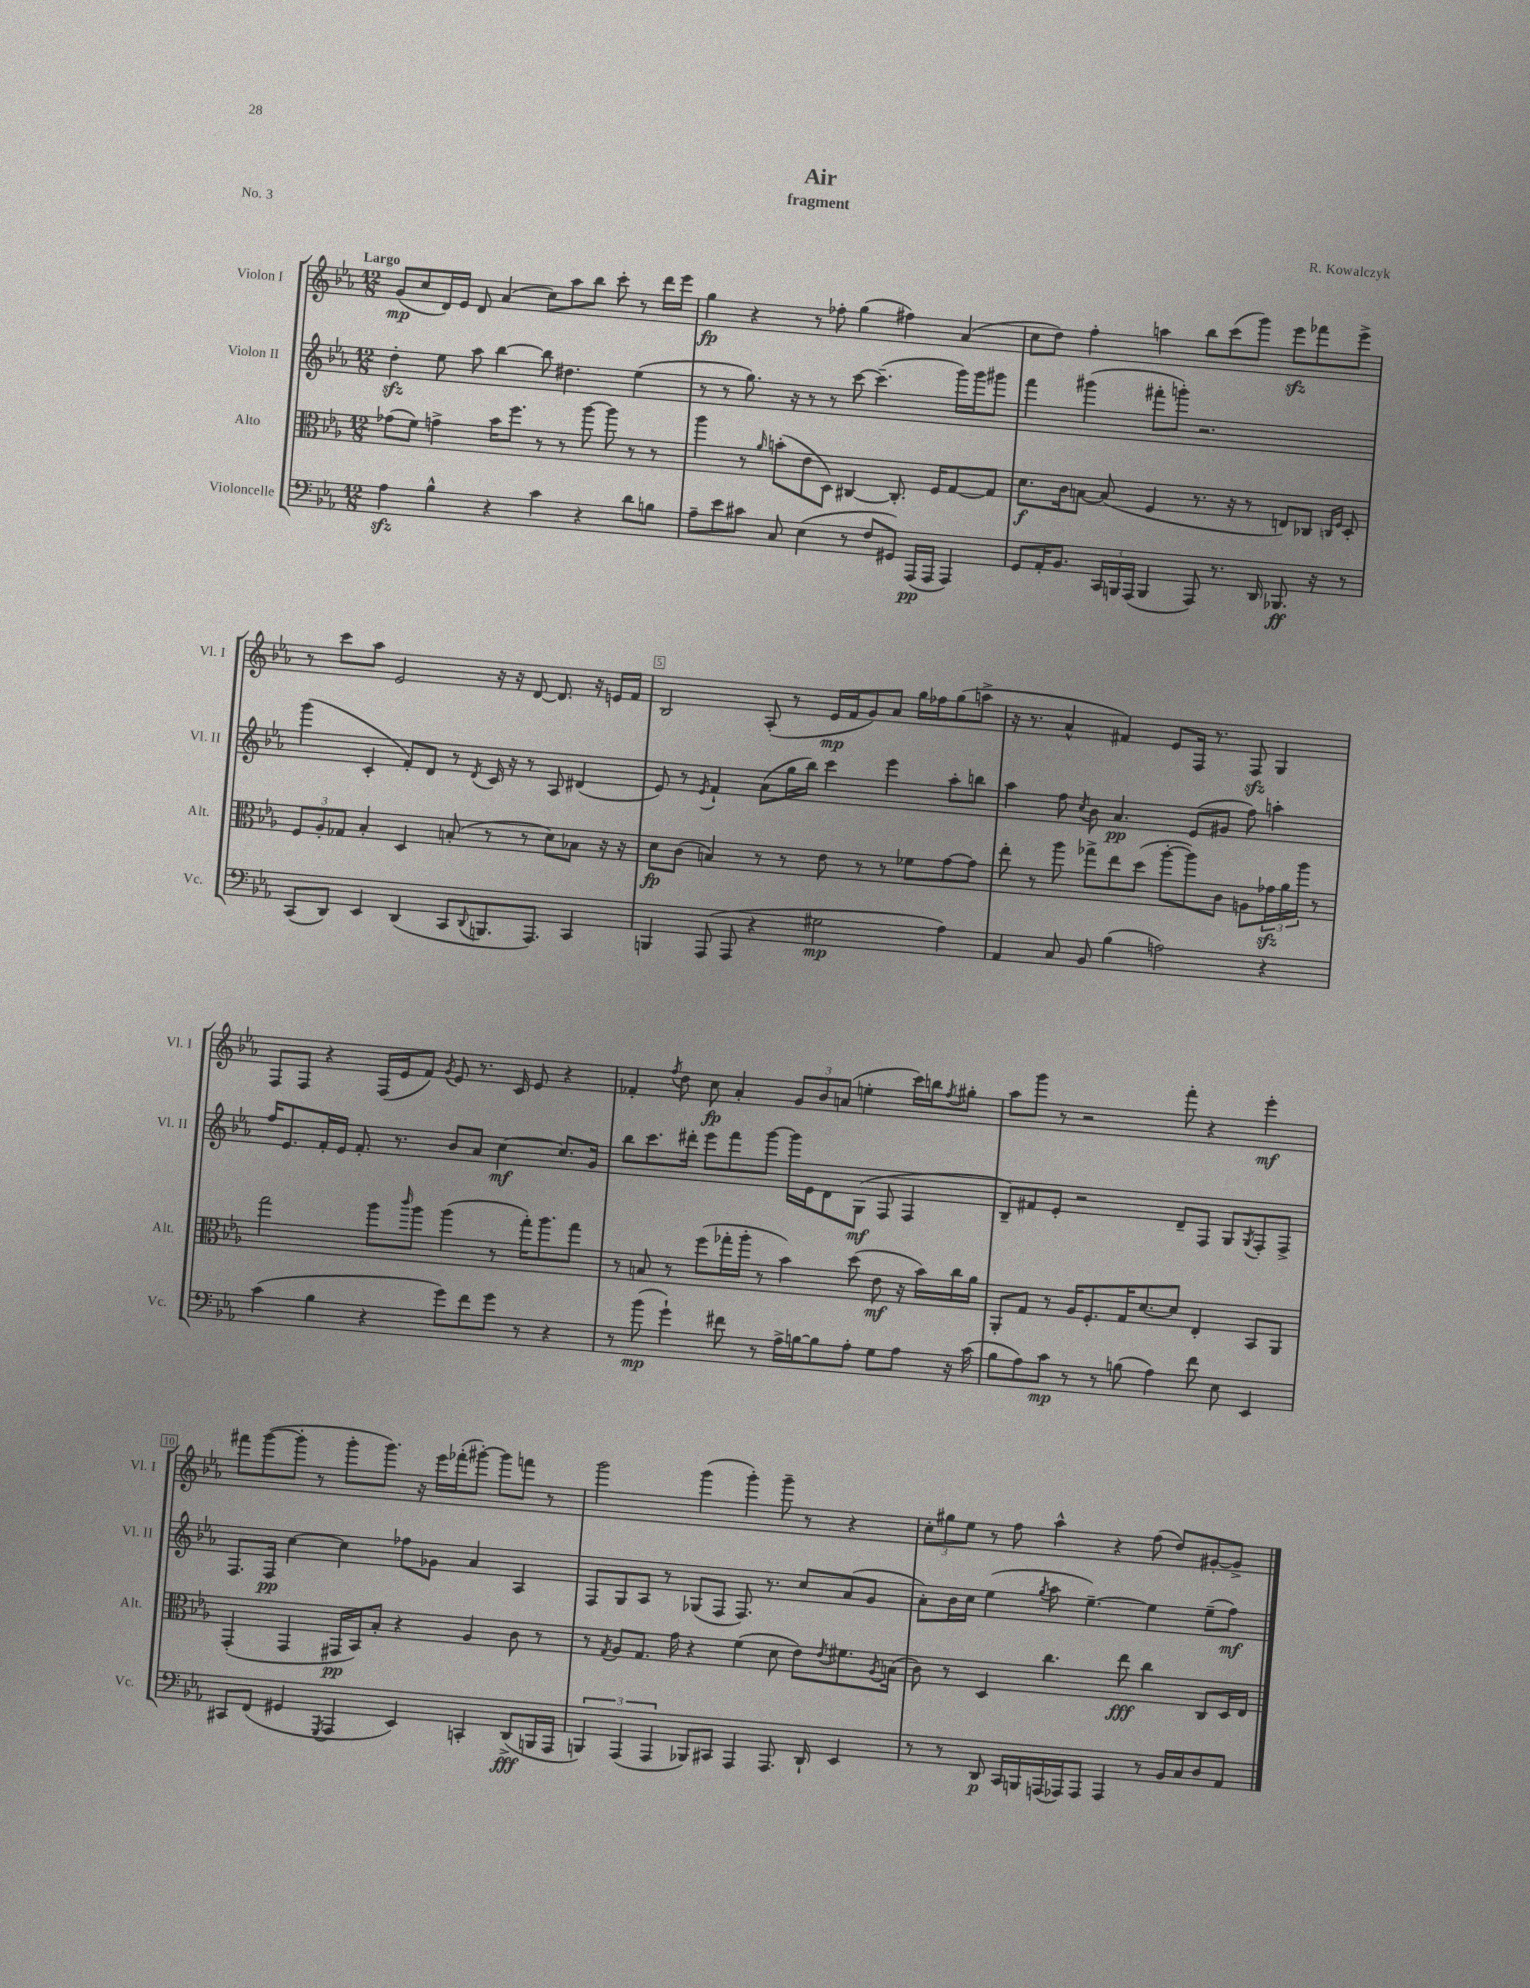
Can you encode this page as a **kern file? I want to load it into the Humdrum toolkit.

**kern	**dynam	**kern	**dynam	**kern	**dynam	**kern	**dynam
*part4	*part4	*part3	*part3	*part2	*part2	*part1	*part1
*staff4	*staff4	*staff3	*staff3	*staff2	*staff2	*staff1	*staff1
*I"Violoncelle	*	*I"Alto	*	*I"Violon II	*	*I"Violon I	*
*I'Vc.	*	*I'Alt.	*	*I'Vl. II	*	*I'Vl. I	*
*clefF4	*	*clefC3	*	*clefG2	*	*clefG2	*
*k[b-e-a-]	*	*k[b-e-a-]	*	*k[b-e-a-]	*	*k[b-e-a-]	*
*M12/8	*	*M12/8	*	*M12/8	*	*M12/8	*
=1	=1	=1	=1	=1	=1	=1	=1
!	!	!	!	!	!	!LO:TX:a:B:t=Largo	!
4A-zz\	.	(8g-X\L	.	4ddzz'\	.	(8g/L	mp
.	.	8f\J)	.	.	.	8cc/	.
4B-^^\	.	4gn^\	.	8ee-\	.	16d/L)	.
.	.	.	.	.	.	16e-/JJ	.
.	.	.	.	8aa-\	.	8d/	.
4r	.	16b-\KL	.	[4bb-\	.	(4a-/	.
.	.	8.ff\J	.	.	.	.	.
4c\	.	8r	.	8bb-\]	.	8cc\L)	.
.	.	8r	.	4.dd#X\	.	8aa-\	.
4r	.	[8aa-\	.	.	.	8bb-\J	.
.	.	8aa-\]	.	.	.	8ccc'\	.
8d\L	.	8r	.	(4ee-\	.	8r	.
8Bn\J	.	8r	.	.	.	16ddd\LL	.
.	.	.	.	.	.	16eee-\JJ	.
=2	=2	=2	=2	=2	=2	=2	=2
8A-~\L	.	4aa-\	.	8r	.	4gg\	fp
8e-\	.	.	.	8r	.	.	.
8c#X\J	.	8r	.	8.gg\)	.	4r	.
.	.	16qqa-/	.	.	.	.	.
8C/	.	(8bn'\L	.	.	.	.	.
.	.	.	.	16r	.	.	.
(4E-\	.	8e-\	.	8r	.	8r	.
.	.	8D\J)	.	8r	.	8ff-X'\	.
8r	.	[4C#X/	.	[8ccc\	.	(4gg\	.
8F/L	.	.	.	(4.ccc~\]	.	.	.
8GG#X/J)	.	8.C#'/]	.	.	.	4ff#X\)	.
(16AAA-/LL	pp	.	.	.	.	.	.
16AAA-/JJ	.	16F/KL	.	.	.	.	.
4AAA-/)	.	[8G/	.	16ggg\LL)	.	(4a-/	.
.	.	.	.	16ggg\J	.	.	.
.	.	8G/J]	.	8ggg#X\J	.	.	.
=3	=3	=3	=3	=3	=3	=3	=3
8GG/L	.	8.d\L	f	4fff\	.	8cc\L	.
16AA-'/K	.	.	.	.	.	8dd\J)	.
8.BB-/J	.	16c\k	.	.	.	.	.
.	.	[8Bn\J	.	(4ggg#X\	.	4ff'\	.
24CC/LL	.	(8B/]	.	.	.	.	.
24BBBn/	.	.	.	.	.	.	.
(24AAA-/JJ	.	.	.	.	.	.	.
4BBB/	.	4F/	.	8fff#X'\L	.	4aan\	.
.	.	.	.	8gggn'\J)	.	.	.
8AAA-/)	.	8.r	.	2.r	.	8bb-\L	.
8.r	.	.	.	.	.	(8ccc\	.
.	.	16r	.	.	.	.	.
.	.	8r	.	.	.	8ggg\J)	.
16DD/	.	.	.	.	.	.	.
8.BBB-X/	ff	8En/L)	.	.	.	8eee-zz\L	.
.	.	8C-X/J	.	.	.	8fff-X\	.
16r	.	.	.	.	.	.	.
.	.	16qqCn/LL	.	.	.	.	.
.	.	16qqF/JJ	.	.	.	.	.
8r	.	8D'/	.	.	.	8eee-^\J	.
!!LO:LB:g=z
=4	=4	=4	=4	=4	=4	=4	=4
(8CC/L	.	12F/L	.	(4ggg\	.	8r	.
.	.	12A-'/	.	.	.	.	.
8DD/J)	.	.	.	.	.	8ccc\L	.
.	.	12G-X/J	.	.	.	.	.
4EE-/	.	4B-'/	.	4c'/	.	8aa-\J	.
.	.	.	.	.	.	2e-/	.
(4DD/	.	4D/	.	8f'/L)	.	.	.
.	.	.	.	8d/J	.	.	.
8CC/L	.	(8Bn'/	.	8r	.	.	.
8qqDD/	.	.	.	8qd/	.	.	.
8.BBBn/	.	8r	.	16c/	.	16r	.
.	.	.	.	16r	.	16r	.
.	.	8r	.	8r	.	[8d/	.
8.AAA-/J)	.	.	.	.	.	.	.
.	.	8d\L)	.	8A-/	.	8.d/]	.
4CC/	.	8B-X\J	.	(4d#X/	.	.	.
.	.	.	.	.	.	16r	.
.	.	16r	.	.	.	16en/LL	.
.	.	16r	.	.	.	16f/JJ	.
=5	=5	=5	=5	=5	=5	=5	=5
4BBBn/	.	8d\L	fp	8e-/)	.	2B-/	.
.	.	(8c\J	.	8r	.	.	.
.	.	.	.	8qe-/	.	.	.
(8AAA-/	.	4Bn/)	.	4f`/	.	.	.
8AAA-/	.	.	.	.	.	.	.
4r	.	8r	.	(8a-\L	.	(8A-'/	.
.	.	8r	.	16gg\L	.	8r	.
.	.	.	.	16bb-\JJ)	.	.	.
2G#X\	mp	8e-\	.	4ccc\	.	16e-/LL	mp
.	.	.	.	.	.	16f/J	.
.	.	8r	.	.	.	8g/)	.
.	.	8r	.	4eee-\	.	8a-/J	.
.	.	8f-X\L	.	.	.	16gg\LL	.
.	.	.	.	.	.	16ff-X\J	.
4A-\)	.	[8g\	.	8aa-'\L	.	(8gg\	.
.	.	8g\J]	.	8bbn\J	.	8aan^\J	.
=6	=6	=6	=6	=6	=6	=6	=6
4AA-/	.	8ee-'\	.	4aa-\	.	16r	.
.	.	.	.	.	.	8.r	.
.	.	8r	.	.	.	.	.
8C/	.	8aa-\	.	8ff\	.	4a-^^/	.
.	.	.	.	8qcc/	.	.	.
8BB-/	.	8gg-X^\L	.	8b-\	.	.	.
(4B-\	.	8ee-\	.	4.a-/	pp	4f#X/)	.
.	.	(8dd\J	.	.	.	.	.
2An\)	.	[8aa-'\L	.	.	.	8e-/L	.
.	.	8aa-\])	.	(8e-/L	.	16F/Jk	.
.	.	.	.	.	.	8.r	.
.	.	8c\J	.	8g#X/J	.	.	.
.	.	8An\L	.	8ff\)	.	8Fzz/	.
4r	.	24g-Xzz\L	.	4aan'\	.	4G/	.
.	.	24a-\	.	.	.	.	.
.	.	24aa-\JJ	.	.	.	.	.
.	.	8r	.	.	.	.	.
!!LO:LB:g=z
=7	=7	=7	=7	=7	=7	=7	=7
(4c\	.	2gg\	.	16ff/KL	.	8F/L	.
.	.	.	.	8.e-/	.	.	.
.	.	.	.	.	.	8F/J	.
4B-\	.	.	.	16f'/L	.	4r	.
.	.	.	.	16e-/JJ	.	.	.
.	.	.	.	8.f'/	.	.	.
4r	.	8aa-\L	.	.	.	(16F/LL	.
.	.	.	.	8.r	.	16e-/J	.
.	.	16qqccc/	.	.	.	.	.
.	.	8aa-\J	.	.	.	8f/J)	.
.	.	.	.	.	.	8qg/	.
8g\L)	.	(4aa-\	.	8b-/L	.	8e-/	.
8f\	.	.	.	8a-/J	.	8.r	.
8g\J	.	8r	.	[4cc\	mf	.	.
.	.	.	.	.	.	16c/	.
8r	.	16gg'\KL)	.	.	.	8e-/	.
.	.	8.aa-\	.	.	.	.	.
4r	.	.	.	8.cc/L]	.	4r	.
.	.	8gg\J	.	.	.	.	.
.	.	.	.	16g/Jk	.	.	.
=8	=8	=8	=8	=8	=8	=8	=8
8r	.	8r	.	8bb-\L	.	4f-X'/	.
(8b-\	mp	8Bn/	.	8.ccc\	.	.	.
.	.	.	.	.	.	8qff/	.
4g`\)	.	8r	.	.	.	8dd\	.
.	.	.	.	16ddd#X'\Jk	.	.	.
.	.	(8ff\L	.	8eee-\L	.	8cc\	fp
8f#X\	.	16gg-X'\L	.	8fff\	.	4a-'/	.
.	.	16aa-'\JJ	.	.	.	.	.
8r	.	8r	.	[8ggg\J	.	.	.
16A-^\LL	.	4b-\)	.	16ggg\LL]	.	12g/L	.
[16Bn\J	.	.	.	16e-\J	.	.	.
.	.	.	.	.	.	12b-/	.
8B\]	.	.	.	8d\	.	.	.
.	.	.	.	.	.	(12an/J	.
8A-'\J	.	(8dd\	.	(8G\J	mf	4een'\	.
8G\L	.	8e-\	mf	8F/	.	.	.
8A-\J	.	16r	.	4F/	.	16ccc\LL)	.
.	.	16b-\LL)	.	.	.	16bbn\J	.
.	.	.	.	.	.	8qff/	.
16r	.	16cc\	.	.	.	8gg#X'\J	.
(16c\	.	16a-\JJ	.	.	.	.	.
=9	=9	=9	=9	=9	=9	=9	=9
8B-\L	.	8AA-'/L	.	8B-~/L)	.	8aa-\L	.
8A-\)	.	8G/J	.	8f#X/	.	8ggg\J	.
8c\J	mp	8r	.	8e-'/J	.	8r	.
8r	.	16A-/KL	.	2r	.	2r	.
.	.	8.F'/	.	.	.	.	.
8r	.	.	.	.	.	.	.
(8Bn\	.	16G/K	.	.	.	.	.
.	.	[8.d/	.	.	.	.	.
4A-\)	.	.	.	.	.	.	.
.	.	8d/J]	.	8d~/L	.	8fff'\	.
8f\	.	4E-'/	.	8F/J	.	4r	.
8E-\	.	.	.	8G/L	.	.	.
.	.	.	.	8qG/	.	.	.
4EE-/	.	8BB-/L	.	8F'/	.	4eee-'\	mf
.	.	8AA-/J	.	8F^/J	.	.	.
!!LO:LB:g=z
=10	=10	=10	=10	=10	=10	=10	=10
8CC#X/L	.	(4GG'/	.	8.F/L	.	8fff#X\L	.
(8FF/J	.	.	.	.	.	([8ggg\	.
.	.	.	.	16F/Jk	pp	.	.
4GG#X/	.	4GG/	.	[4cc\	.	8ggg'\J]	.
.	.	.	.	.	.	8r	.
8qGGG/	.	.	.	.	.	.	.
4AAA-/	.	16GG#X/LL	pp	4cc\]	.	8ggg'\L	.
.	.	16BB-/J)	.	.	.	.	.
.	.	8B-'/J	.	.	.	8.ggg\J)	.
4EE-/)	.	4r	.	8ff-X\L	.	.	.
.	.	.	.	.	.	16r	.
.	.	.	.	8g-X\J	.	16eee-\LL	.
.	.	.	.	.	.	(16fff-X'\J	.
4CCn'/	.	4A-/	.	4a-/	.	[8ggg#X'\J)	.
.	.	.	.	.	.	8ggg#\L]	.
(8DD^/L	fff	8c\	.	4A-/	.	8fffn\J	.
16BBBn/L	.	8r	.	.	.	8r	.
16AAA-/JJ	.	.	.	.	.	.	.
=11	=11	=11	=11	=11	=11	=11	=11
6BBBn/)	.	8r	.	8F/L	.	2ggg\	.
.	.	8qG/	.	.	.	.	.
.	.	8A-/L	.	8G/	.	.	.
(6AAA-/	.	.	.	.	.	.	.
.	.	8.G/J	.	8A-/J	.	.	.
6AAA-/	.	.	.	.	.	.	.
.	.	.	.	8r	.	.	.
.	.	16g\	.	.	.	.	.
8BBB-X/L)	.	4r	.	(8G-X/L	.	(4ggg\	.
8CC#X/J	.	.	.	8F/J	.	.	.
4AAA-/	.	(4f\	.	8.F/)	.	4ggg'\)	.
.	.	.	.	8.r	.	.	.
8.AAA-/	.	8d\	.	.	.	8ggg~\	.
.	.	8e-\L)	.	8cc/L	.	8r	.
16DD`/	.	.	.	.	.	.	.
.	.	8qe-/	.	.	.	.	.
4EE-/	.	8.f#X\	.	(8a-/	.	4r	.
.	.	.	.	8g/J	.	.	.
.	.	8qA-/	.	.	.	.	.
.	.	(16Bn\Jk	.	.	.	.	.
=12	=12	=12	=12	=12	=12	=12	=12
8r	.	8c\)	.	8a-'\L)	.	12cc'\L	.
.	.	.	.	.	.	12gg#X\	.
8r	.	8r	.	16b-\L	.	.	.
.	.	.	.	.	.	12ee-\J	.
.	.	.	.	16cc\JJ	.	.	.
8DD/	p	4D/	.	(4ee-\	.	8r	.
16CC/LL	.	.	.	.	.	8ff\	.
16BBBn/	.	.	.	.	.	.	.
.	.	.	.	8qgg/	.	.	.
(16AAAn/	.	4.cc\	.	8aa-\	.	4aa-^^\	.
16AAA-X/J)	.	.	.	.	.	.	.
8AAA-/J	.	.	.	[4.ee-~\)	.	.	.
4AAA-/	.	.	.	.	.	4r	.
.	.	8ee-\	fff	.	.	.	.
8r	.	4cc\	.	4ee-\]	.	(8ff\	.
16BB-/LL	.	.	.	.	.	8dd/L)	.
16C/J	.	.	.	.	.	.	.
8D/	.	8C/L	.	(8ee-~\L	.	[8g#X'/	.
8AA-/J	.	16D/L	.	8ff\J)	mf	8g#^/J]	.
.	.	16E-/JJ	.	.	.	.	.
==	==	==	==	==	==	==	==
*-	*-	*-	*-	*-	*-	*-	*-
